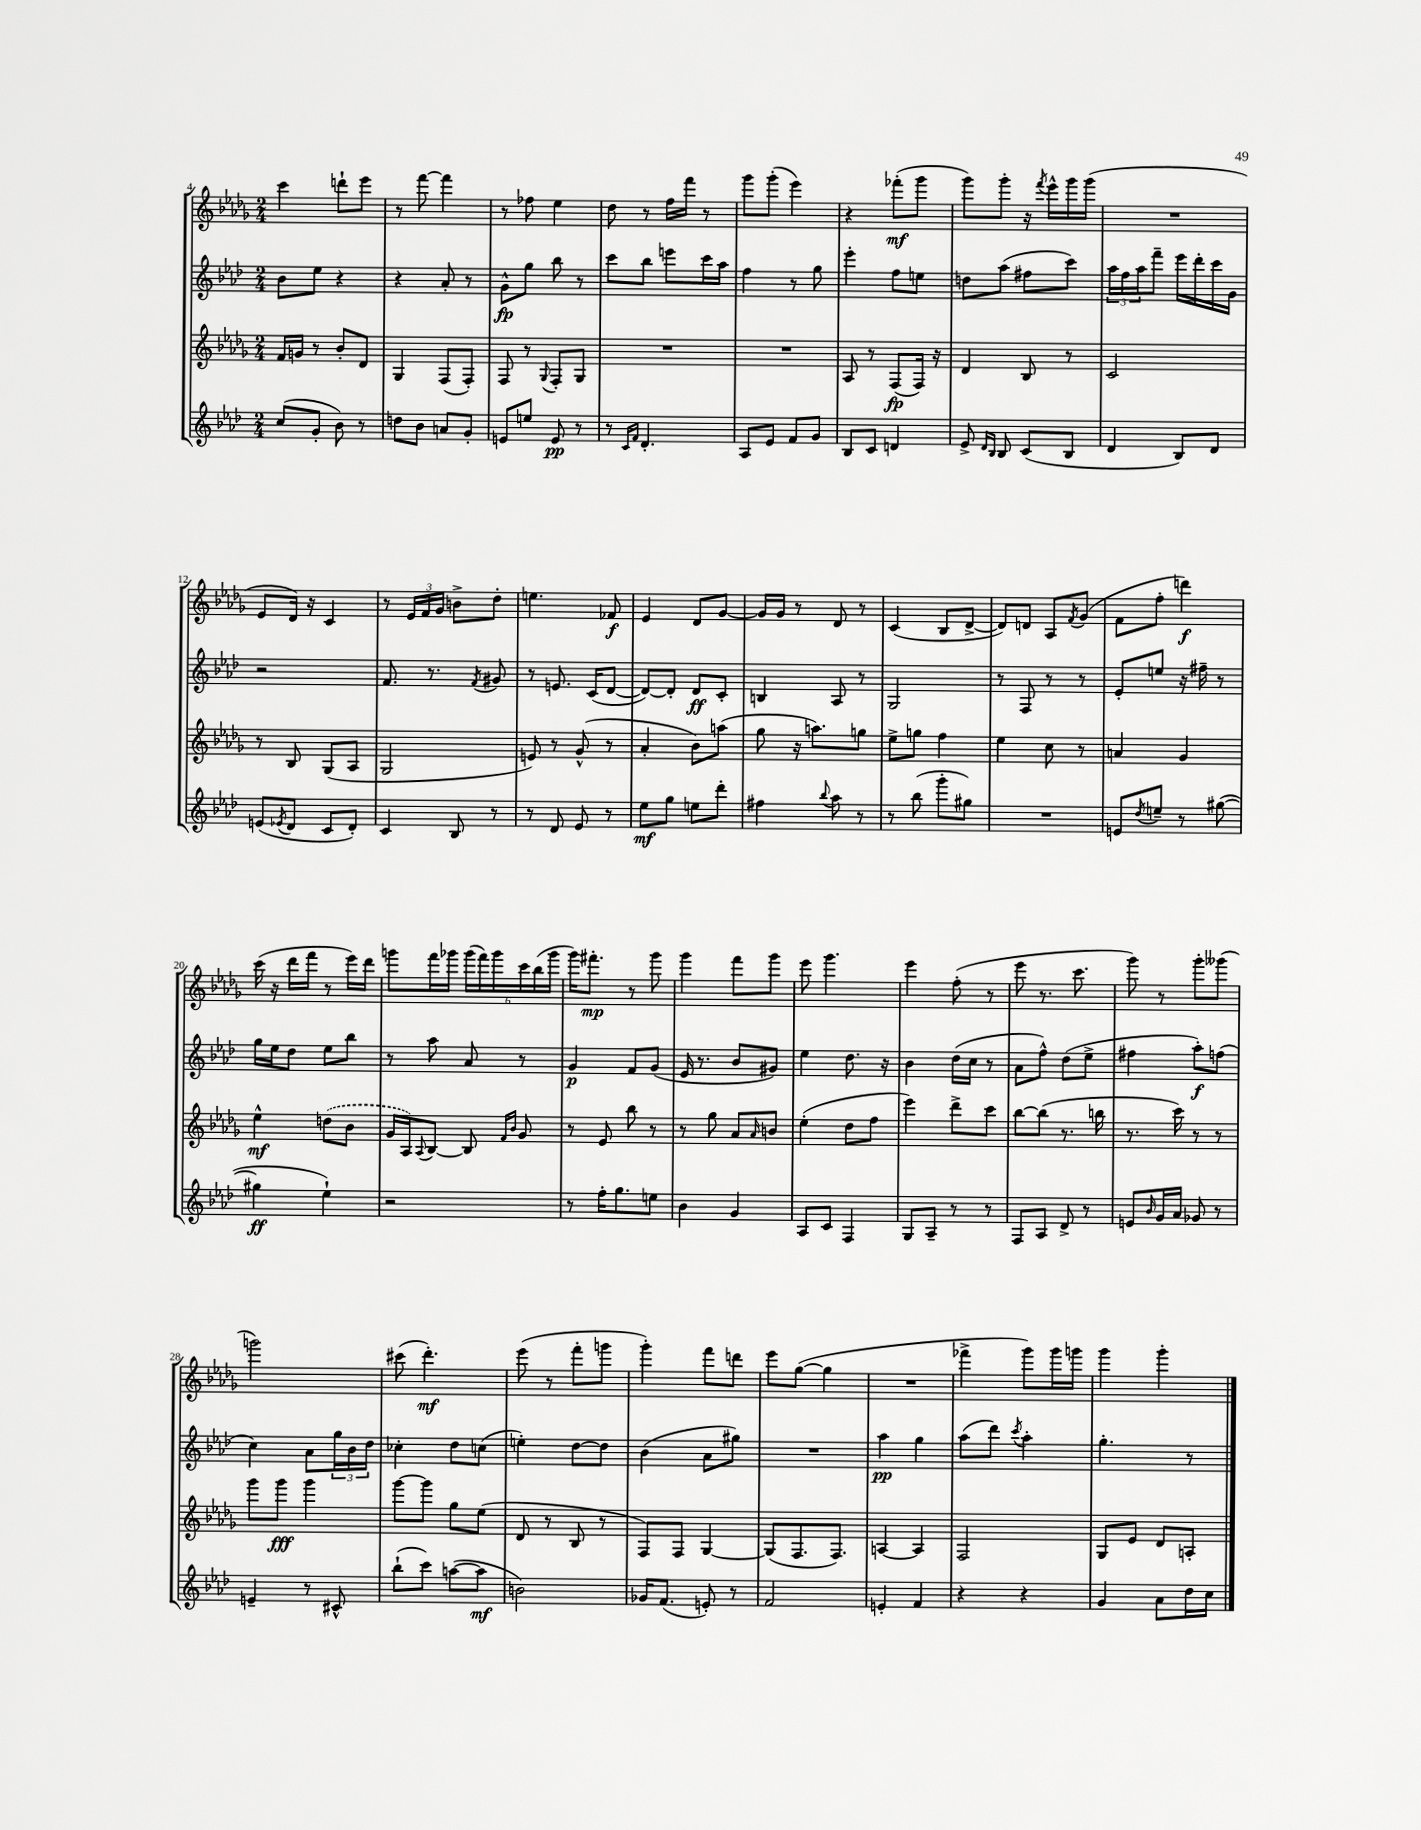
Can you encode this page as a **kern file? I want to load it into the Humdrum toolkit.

**kern	**dynam	**kern	**dynam	**kern	**dynam	**kern	**dynam
*part4	*part4	*part3	*part3	*part2	*part2	*part1	*part1
*staff4	*staff4	*staff3	*staff3	*staff2	*staff2	*staff1	*staff1
*clefG2	*	*clefG2	*	*clefG2	*	*clefG2	*
*k[b-e-a-d-]	*	*k[b-e-a-d-g-]	*	*k[b-e-a-d-]	*	*k[b-e-a-d-g-]	*
*M2/4	*	*M2/4	*	*M2/4	*	*M2/4	*
=4	=4	=4	=4	=4	=4	=4	=4
(8cc/L	.	16f/LL	.	8b-\L	.	4ccc\	.
.	.	16gn/JJ	.	.	.	.	.
8g'/J	.	8r	.	8ee-\J	.	.	.
8b-\)	.	8b-'/L	.	4r	.	8dddn`\L	.
8r	.	8d-/J	.	.	.	8eee-\J	.
=5	=5	=5	=5	=5	=5	=5	=5
8ddn\L	.	4G-/	.	4r	.	8r	.
8b-\J	.	.	.	.	.	[8fff\	.
8an/L	.	(8F/L	.	8a-'/	.	4fff\]	.
8g'/J	.	8F'/J)	.	8r	.	.	.
=6	=6	=6	=6	=6	=6	=6	=6
8en/L	.	8F/	.	8g^^\L	fp	8r	.
8een/J	.	8r	.	8gg\J	.	8ff-X\	.
.	.	8qqG-/	.	.	.	.	.
8e/	pp	8F'/L	.	8bb-\	.	4ee-\	.
8r	.	8G-/J	.	8r	.	.	.
=7	=7	=7	=7	=7	=7	=7	=7
8r	.	2r	.	8ccc\L	.	8dd-\	.
16qqc/LL	.	.	.	.	.	.	.
16qqf/JJ	.	.	.	.	.	.	.
4.d-'/	.	.	.	8bb-\J	.	8r	.
.	.	.	.	8eeen\L	.	16ff\LL	.
.	.	.	.	.	.	16fff\JJ	.
.	.	.	.	16ccc\L	.	8r	.
.	.	.	.	16aa-\JJ	.	.	.
=8	=8	=8	=8	=8	=8	=8	=8
8A-/L	.	2r	.	4ff\	.	8ggg-\L	.
8e-/J	.	.	.	.	.	(8ggg-'\J	.
8f/L	.	.	.	8r	.	4eee-\)	.
8g/J	.	.	.	8gg\	.	.	.
=9	=9	=9	=9	=9	=9	=9	=9
8B-/L	.	8A-/	.	4eee-'\	.	4r	.
8c/J	.	8r	.	.	.	.	.
4dn/	.	(8F/L	fp	8ff\L	.	(8fff-X'\L	mf
.	.	16F/Jk)	.	8een\J	.	8ggg-\J	.
.	.	16r	.	.	.	.	.
=10	=10	=10	=10	=10	=10	=10	=10
8e-^/	.	4d-/	.	8ddn\L	.	8ggg-\L)	.
16qqd-/LL	.	.	.	.	.	.	.
16qqB-/JJ	.	.	.	.	.	.	.
8B-/	.	.	.	(8aa-\J	.	8ggg-'\J	.
(8c/L	.	8B-/	.	8ff#X\L	.	16r	.
.	.	.	.	.	.	8qfff/	.
.	.	.	.	.	.	16eee-^^\LL	.
8B-/J	.	8r	.	8ccc\J)	.	16ggg-\	.
.	.	.	.	.	.	(16ggg-\JJ	.
=11	=11	=11	=11	=11	=11	=11	=11
4d-/	.	2c/	.	24aa-\LL	.	2r	.
.	.	.	.	24ff\	.	.	.
.	.	.	.	24aa-\J	.	.	.
.	.	.	.	8fff~\J	.	.	.
8B-/L)	.	.	.	16eee-\LL	.	.	.
.	.	.	.	16ddd-'\	.	.	.
8d-/J	.	.	.	16ccc\	.	.	.
.	.	.	.	16g\JJ	.	.	.
!!LO:LB:g=z
=12	=12	=12	=12	=12	=12	=12	=12
(8en/L	.	8r	.	2r	.	8e-/L	.
8qe-X/	.	.	.	.	.	.	.
8d-/J	.	8B-/	.	.	.	16d-/Jk)	.
.	.	.	.	.	.	16r	.
8c/L	.	(8G-/L	.	.	.	4c/	.
8d-'/J)	.	8A-/J	.	.	.	.	.
=13	=13	=13	=13	=13	=13	=13	=13
4c/	.	2G-/	.	8.f/	.	8r	.
.	.	.	.	.	.	24e-/LL	.
.	.	.	.	.	.	24f/	.
.	.	.	.	8.r	.	.	.
.	.	.	.	.	.	24g-/JJ	.
8B-/	.	.	.	.	.	8bn^\L	.
.	.	.	.	8qf/	.	.	.
8r	.	.	.	8g#X/	.	8dd-'\J	.
=14	=14	=14	=14	=14	=14	=14	=14
8r	.	8en/)	.	8r	.	4.een\	.
8d-/	.	8r	.	8.en/	.	.	.
8e-/	.	(8g-^^/	.	.	.	.	.
.	.	.	.	(16c/KL	.	.	.
8r	.	8r	.	[8d-/J	.	8f-X/	f
=15	=15	=15	=15	=15	=15	=15	=15
8ee-\L	mf	4a-'/	.	8d-/L_)	.	4e-/	.
8gg\J	.	.	.	8d-'/J]	.	.	.
8een\L	.	8b-\L)	.	8d-/L	ff	8d-/L	.
8ddd-'\J	.	(8aan\J	.	8c'/J	.	[8g-/J	.
=16	=16	=16	=16	=16	=16	=16	=16
4ff#X\	.	8gg-\	.	4Bn/	.	16g-/LL]	.
.	.	.	.	.	.	16g-/JJ	.
.	.	16r	.	.	.	8r	.
.	.	8.aan\L)	.	.	.	.	.
8qqbb-/	.	.	.	.	.	.	.
8aa-\	.	.	.	8A-/	.	8d-/	.
8r	.	8ggn\J	.	8r	.	8r	.
=17	=17	=17	=17	=17	=17	=17	=17
8r	.	8ee-^\L	.	2G/	.	(4c/	.
(8bb-\	.	8ggn\J	.	.	.	.	.
8ggg'\L	.	4ff\	.	.	.	8B-/L	.
8gg#X\J)	.	.	.	.	.	[8d-^/J	.
=18	=18	=18	=18	=18	=18	=18	=18
2r	.	4ee-\	.	8r	.	8d-/L])	.
.	.	.	.	8F/	.	8dn/J	.
.	.	8cc\	.	8r	.	8A-/L	.
.	.	.	.	.	.	8qf/	.
.	.	8r	.	8r	.	(8g-/J	.
=19	=19	=19	=19	=19	=19	=19	=19
8en/L	.	4an/	.	8e-'/L	.	8f\L	.
8qdd-/	.	.	.	.	.	.	.
8een~/J	.	.	.	8een/J	.	8ff'\J	.
8r	.	4g-/	.	16r	.	4dddn\)	f
.	.	.	.	16ff#X~\	.	.	.
([8gg#X\	.	.	.	8r	.	.	.
!!LO:LB:g=z
=20	=20	=20	=20	=20	=20	=20	=20
4gg#X\]	ff	4ee-^^\	mf	16gg\LL	.	(16ccc\	.
.	.	.	.	16ee-\J	.	16r	.
.	.	.	.	8dd-\J	.	16ddd-\LL	.
.	.	.	.	.	.	16fff\JJ	.
4ee-`\)	.	(8ddn\L	.	8ee-\L	.	8r	.
.	.	8b-\J	.	8bb-\J	.	16eee-\LL)	.
.	.	.	.	.	.	16ddd-\JJ	.
=21	=21	=21	=21	=21	=21	=21	=21
2r	.	16g-/LL	.	8r	.	8gggn\L	.
.	.	16A-/J)	.	.	.	.	.
.	.	8qqA-/	.	.	.	.	.
.	.	[8B-/J	.	8aa-\	.	16fff\L	.
.	.	.	.	.	.	16ggg-X\JJ	.
.	.	8B-/]	.	8a-/	.	(24ggg-\LL	.
.	.	.	.	.	.	24fff\)	.
.	.	.	.	.	.	24ggg-\	.
.	.	16qqf/LL	.	.	.	.	.
.	.	16qqb-/JJ	.	.	.	.	.
.	.	8g-/	.	8r	.	24ccc\	.
.	.	.	.	.	.	(24bb-\	.
.	.	.	.	.	.	24ggg-\JJ	.
=22	=22	=22	=22	=22	=22	=22	=22
8r	.	8r	.	4g/	p	16ggg-\KL)	.
.	.	.	.	.	.	8.fff#X'\J	mp
16ff'\KL	.	8e-/	.	.	.	.	.
8.gg\	.	.	.	.	.	.	.
.	.	8bb-\	.	8f/L	.	8r	.
8een\J	.	8r	.	(8g/J	.	8ggg-\	.
=23	=23	=23	=23	=23	=23	=23	=23
4b-\	.	8r	.	16e-/	.	4ggg-\	.
.	.	.	.	8.r	.	.	.
.	.	8gg-\	.	.	.	.	.
4g/	.	8a-/L	.	8b-/L	.	8fff\L	.
.	.	16qqa-/	.	.	.	.	.
.	.	8bn/J	.	8g#X/J)	.	8ggg-\J	.
=24	=24	=24	=24	=24	=24	=24	=24
8A-/L	.	(4ee-'\	.	4ee-\	.	8eee-\	.
8c/J	.	.	.	.	.	4.ggg-\	.
4F/	.	8dd-\L	.	8.dd-\	.	.	.
.	.	8ff\J	.	.	.	.	.
.	.	.	.	16r	.	.	.
=25	=25	=25	=25	=25	=25	=25	=25
8G/L	.	4eee-\)	.	4b-\	.	4eee-\	.
8A-~/J	.	.	.	.	.	.	.
8r	.	8ddd-^\L	.	(16dd-\LL	.	(8ff'\	.
.	.	.	.	16cc\JJ	.	.	.
8r	.	8ccc\J	.	8r	.	8r	.
=26	=26	=26	=26	=26	=26	=26	=26
8F/L	.	[8bb-\L	.	8a-\L	.	8eee-\	.
8A-/J	.	(8bb-\J]	.	8ff^^\J)	.	8.r	.
8d-^/	.	8.r	.	(8dd-\L	.	.	.
.	.	.	.	.	.	8.ccc\	.
8r	.	.	.	8ee-^\J	.	.	.
.	.	16bbn\	.	.	.	.	.
=27	=27	=27	=27	=27	=27	=27	=27
8en/L	.	8.r	.	4ff#X\	.	8ggg-\)	.
16qqb-/	.	.	.	.	.	.	.
16g/L	.	.	.	.	.	8r	.
16a-/JJ	.	16ccc\)	.	.	.	.	.
8g-X/	.	8r	.	8aa-'\L)	f	8ggg-'\L	.
8r	.	8r	.	(8ffn\J	.	(8ggg--X\J	.
!!LO:LB:g=z
=28	=28	=28	=28	=28	=28	=28	=28
4en~/	.	8ggg-\L	.	4cc\)	.	2gggn\)	.
.	.	8ggg-\J	fff	.	.	.	.
8r	.	4ggg-\	.	8a-\L	.	.	.
8c#X^^/	.	.	.	24gg\L	.	.	.
.	.	.	.	24b-\	.	.	.
.	.	.	.	24dd-\JJ	.	.	.
=29	=29	=29	=29	=29	=29	=29	=29
(8bb-`\L	.	[8ggg-\L	.	4cc-X'\	.	(8ccc#X\	.
8ccc\J)	.	8ggg-\J]	.	.	.	4.ddd-'\)	mf
([8aan\L	.	8gg-\L	.	8dd-\L	.	.	.
8aa\J]	mf	(8ee-\J	.	(8ccn\J	.	.	.
=30	=30	=30	=30	=30	=30	=30	=30
2bn\)	.	8d-/	.	4een'\)	.	(8eee-\	.
.	.	8r	.	.	.	8r	.
.	.	8B-/	.	[8dd-\L	.	8fff'\L	.
.	.	8r	.	8dd-\J]	.	8gggn\J	.
=31	=31	=31	=31	=31	=31	=31	=31
16g-X/KL	.	8F/L)	.	(4b-\	.	4ggg-'\)	.
(8.f/J	.	.	.	.	.	.	.
.	.	8F/J	.	.	.	.	.
8en'/)	.	[4G-/	.	8a-\L	.	8fff\L	.
8r	.	.	.	8gg#X\J)	.	8dddn\J	.
=32	=32	=32	=32	=32	=32	=32	=32
2f/	.	(8G-/L]	.	2r	.	8eee-\L	.
.	.	8.F/	.	.	.	([8gg-\J	.
.	.	.	.	.	.	4gg-\]	.
.	.	8.F/J)	.	.	.	.	.
=33	=33	=33	=33	=33	=33	=33	=33
4en'/	.	[4An/	.	4aa-\	pp	2r	.
4f/	.	4A/]	.	4gg\	.	.	.
=34	=34	=34	=34	=34	=34	=34	=34
4r	.	2F/	.	(8aa-\L	.	4fff-X^\	.
.	.	.	.	8ddd-\J)	.	.	.
.	.	.	.	8qccc/	.	.	.
4r	.	.	.	4aa-'\	.	8ggg-\L)	.
.	.	.	.	.	.	16ggg-\L	.
.	.	.	.	.	.	16gggn\JJ	.
=35	=35	=35	=35	=35	=35	=35	=35
4g/	.	8G-/L	.	4.gg'\	.	4ggg-\	.
.	.	8e-/J	.	.	.	.	.
8a-\L	.	8d-/L	.	.	.	4ggg-'\	.
16dd-\L	.	8An'/J	.	8r	.	.	.
16cc\JJ	.	.	.	.	.	.	.
==	==	==	==	==	==	==	==
*-	*-	*-	*-	*-	*-	*-	*-
